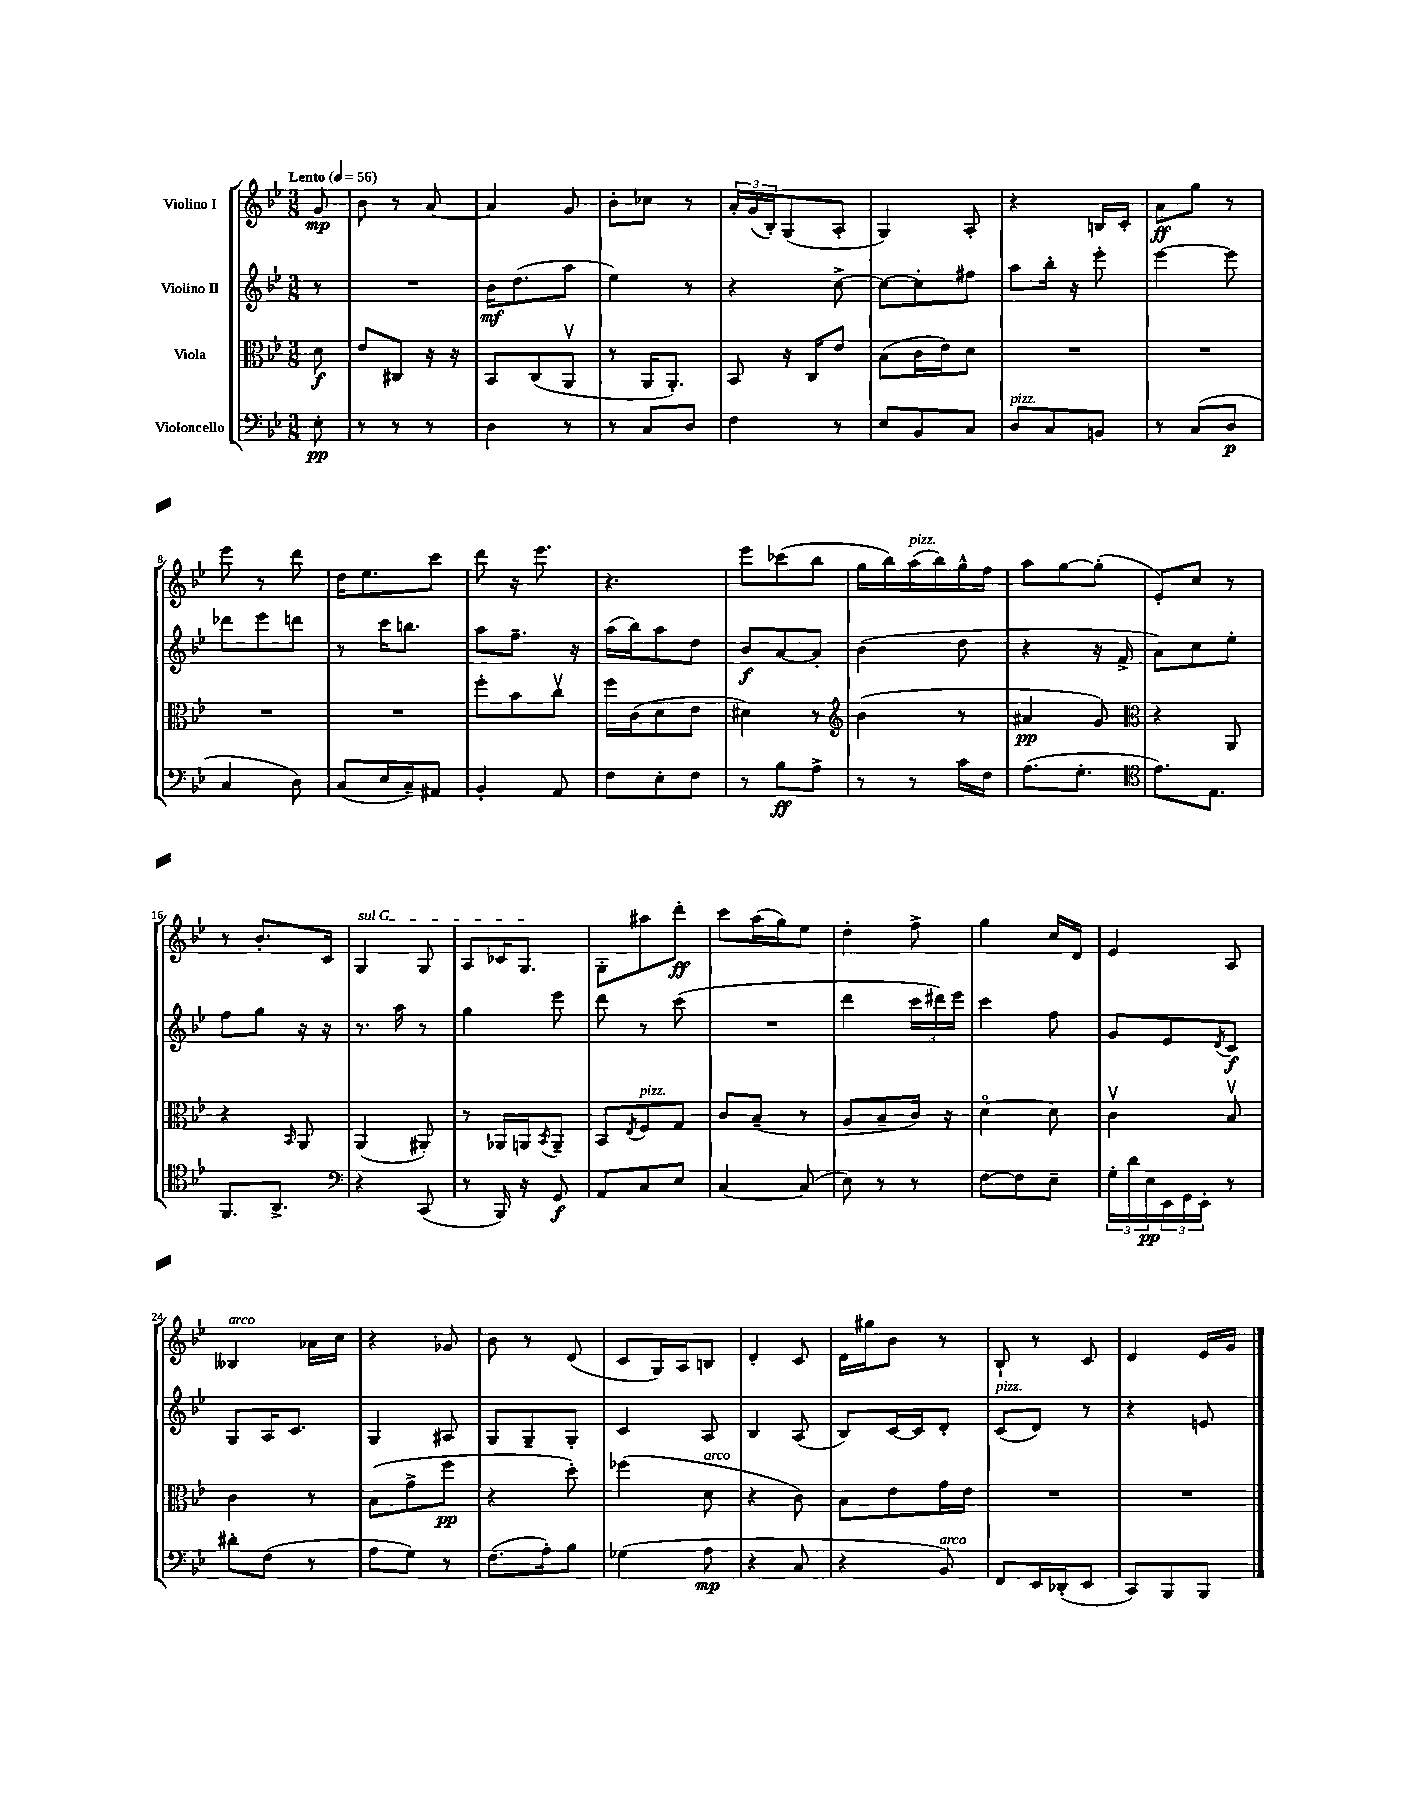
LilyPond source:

<<
\new StaffGroup <<
\new Staff = "s0" \with { instrumentName = "Violino I" } {
    \clef treble \key bes \major \numericTimeSignature \time 3/8 \partial 8 \tempo "Lento" 4 = 56
    g'8\mp |
    bes'8 r8 a'8~ |
    a'4 g'8 |
    bes'8-. ces''8 r8 |
    \tuplet 3/2 { a'16-. g'16( bes16-.) } g8( a8-. |
    g4) a8-. |
    r4 b16 c'16-. |
    a'8\ff g''8 r8 |
    ees'''8 r8 d'''8 |
    d''16 ees''8. c'''8 |
    d'''8 r16 ees'''8. |
    r4. |
    ees'''8 ces'''8( bes''8 |
    g''16 bes''16) a''16^\markup { \italic "pizz." }( bes''16) g''16-^ f''16 |
    a''8 g''8~ g''8-.( |
    ees'8-.) c''8 r8 |
    r8 bes'8.-. c'16 |
    \once \override TextSpanner.bound-details.left.text = \markup { \italic "sul G" } g4\startTextSpan g8 |
    a8 ces'16 g8.\stopTextSpan |
    g8-. ais''8 d'''8-.\ff |
    c'''8 a''16( g''16) ees''8 |
    d''4-. f''8-> |
    g''4 c''16 d'16 |
    ees'4 a8 |
    beses4^\markup { \italic "arco" } aes'16 c''16 |
    r4 ges'8 |
    bes'8 r8 d'8( |
    c'8 g16) a16 b8 |
    d'4-. c'8 |
    d'16 gis''16 bes'8 r8 |
    bes8-! r8 c'8 |
    d'4 ees'16 g'16 \bar "|." |
}
\new Staff = "s1" \with { instrumentName = "Violino II" } {
    \clef treble \key bes \major \numericTimeSignature \time 3/8 \partial 8
    r8 |
    R4. |
    bes'16\mf d''8.( a''8 |
    ees''4) r8 |
    r4 c''8~-> |
    c''8~ c''8-. fis''8 |
    a''8 bes''16-. r16 ees'''8-. |
    ees'''4~ ees'''8 |
    des'''8 ees'''8 d'''8 |
    r8 c'''16 b''8. |
    a''8 f''8.-- r16 |
    a''16( bes''16) a''8 d''8 |
    bes'8\f a'8~ a'8-. |
    bes'4( d''8 |
    r4 r16 f'16-> |
    a'8) c''8 ees''8-. |
    f''8 g''8 r16 r16 |
    r8. a''16 r8 |
    g''4 ees'''8 |
    d'''8 r8 c'''8( |
    R4. |
    d'''4 \tuplet 3/2 { c'''16 dis'''16) ees'''16 } |
    c'''4 f''8 |
    g'8 ees'8 \acciaccatura { d'8 } c'8\f |
    g8 a16 c'8. |
    g4 ais8 |
    g8 g8-- g8-. |
    c'4 a8 |
    bes4 a8( |
    bes8) c'16~ c'16 d'8-. |
    c'8^\markup { \italic "pizz." }( d'8) r8 |
    r4 e'8 \bar "|." |
}
\new Staff = "s2" \with { instrumentName = "Viola" } {
    \clef alto \key bes \major \numericTimeSignature \time 3/8 \partial 8
    d'8\f |
    ees'8 cis8 r16 r16 |
    bes,8 c8( a,8\upbow |
    r8 a,16 a,8.-.) |
    bes,8 r16 c16 ees'8 |
    bes8( c'16 ees'16) d'8 |
    R4. |
    R4. |
    R4. |
    R4. |
    f''8-. bes'8 c''8\upbow |
    f''16 c'16( d'8 ees'8 |
    dis'4) r8 |
    \clef treble bes'4( r8 |
    ais'4\pp g'8) |
    \clef alto r4 a,8 |
    r4 \grace { bes,16 } a,8 |
    a,4( ais,8-.) |
    r8 aes,16 a,16 \acciaccatura { bes,8 } a,8-- |
    bes,8 \acciaccatura { ees8 } f8^\markup { \italic "pizz." } g8 |
    c'8 bes8--( r8 |
    a8 bes8-- c'16) r16 |
    d'4~\flageolet d'8 |
    c'4\upbow bes8\upbow |
    c'4 r8 |
    bes8( g'8-> f''8\pp |
    r4 d''8-.) |
    fes''4( d'8^\markup { \italic "arco" } |
    r4 c'8) |
    bes8 ees'8 g'16 ees'16 |
    R4. |
    R4. \bar "|." |
}
\new Staff = "s3" \with { instrumentName = "Violoncello" } {
    \clef bass \key bes \major \numericTimeSignature \time 3/8 \partial 8
    ees8-.\pp |
    r8 r8 r8 |
    d4 r8 |
    r8 c8 d8 |
    f4 r8 |
    ees8 bes,8 c8 |
    d8^\markup { \italic "pizz." } c8 b,8 |
    r8 c8( d8\p |
    c4 d8) |
    c8( ees16 c16--) ais,8 |
    bes,4-. a,8 |
    f8 ees8-. f8 |
    r8 bes8\ff a8-> |
    r8 r8 c'16 f16 |
    a8.( g8.-. |
    \clef tenor ees'8.) ees8. |
    f,8. a,8.-> |
    \clef bass r4 c,8( |
    r8 bes,,16) r16 g,8\f |
    a,8 c8 ees8 |
    c4~ c8( |
    ees8) r8 r8 |
    f8~ f8 ees8-- |
    \tuplet 3/2 { g16-. d'16 ees16\pp } \tuplet 3/2 { ees,16 g,16 ees,16-. } r8 |
    dis'8-. f8( r8 |
    a8 g8) r8 |
    f8.( a16-.) bes8 |
    ges4( a8\mp |
    r4 c8 |
    r4 bes,8^\markup { \italic "arco" }) |
    f,8 ees,16 des,16-.( ees,8 |
    c,8) bes,,8 bes,,8 \bar "|." |
}
>>
>>
